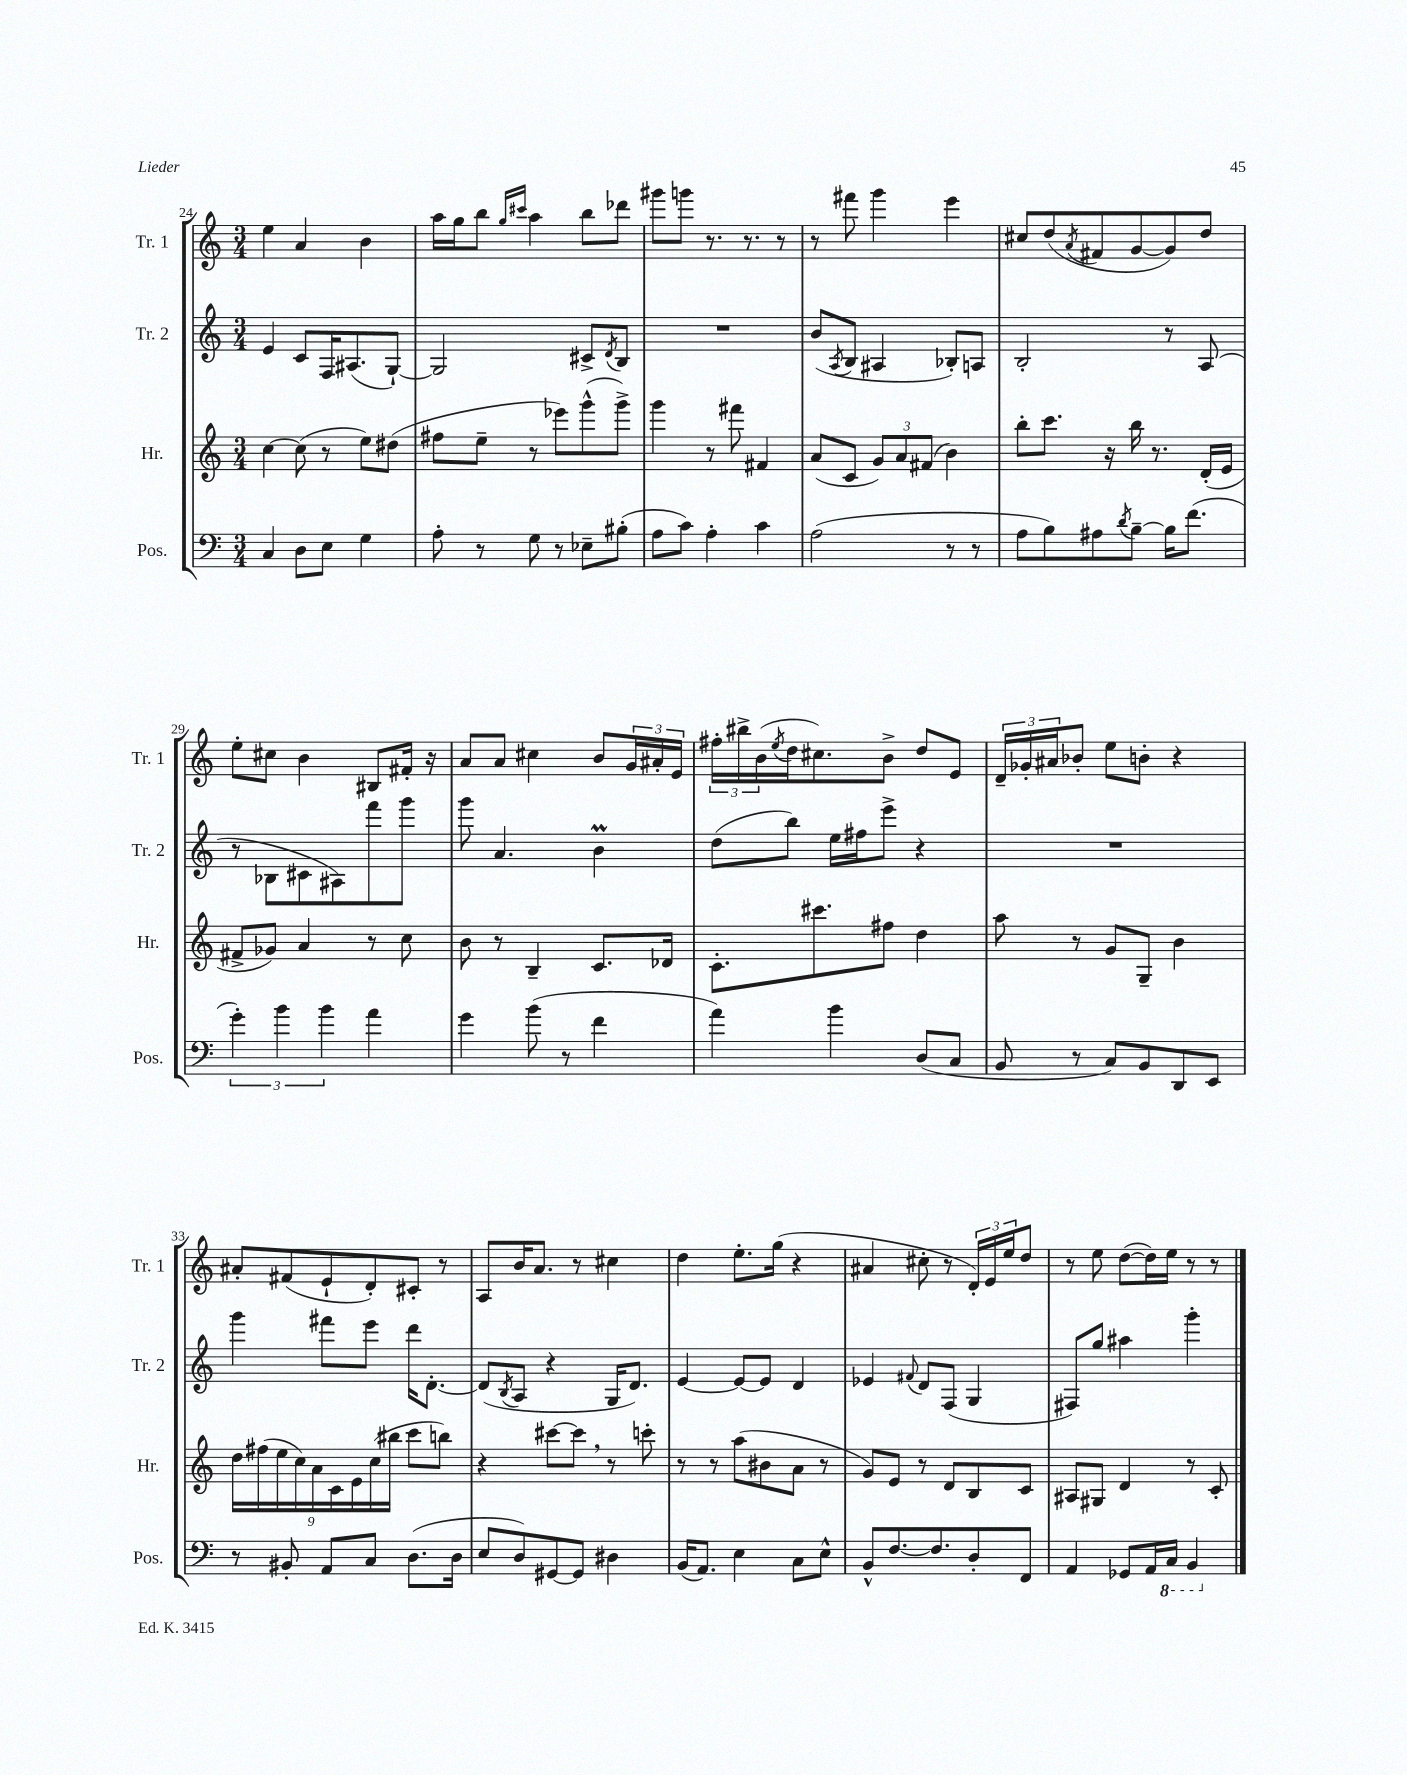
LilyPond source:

<<
\new StaffGroup <<
\new Staff = "s0" \with { instrumentName = "Tr. 1" shortInstrumentName = "Tr. 1" } {
    \clef treble \key c \major \numericTimeSignature \time 3/4
    e''4 a'4 b'4 |
    a''16 g''16 b''8 \grace { g''16 cis'''16 } a''4 b''8 des'''8 |
    gis'''8 g'''8 r8. r8. r8 |
    r8 fis'''8 g'''4 e'''4 |
    cis''8 d''8( \acciaccatura { a'8 } fis'8 g'8~ g'8) d''8 |
    e''8-. cis''8 b'4 bis8 fis'16-. r16 |
    a'8 a'8 cis''4 b'8 \tuplet 3/2 { g'16 ais'16-. e'16 } |
    \tuplet 3/2 { fis''16-. bis''16-> b'16( } \acciaccatura { e''8 } d''16 cis''8.) b'8-> d''8 e'8 |
    \tuplet 3/2 { d'16-- ges'16-. ais'16 } bes'8-. e''8 b'8-. r4 |
    ais'8-. fis'8( e'8-! d'8-.) cis'8-. r8 |
    a8 b'16 a'8. r8 cis''4 |
    d''4 e''8.-. g''16( r4 |
    ais'4 cis''8-. r8 \tuplet 3/2 { d'16-.) e'16 e''16 } d''8 |
    r8 e''8 d''8~( d''16) e''16 r8 r8 \bar "|." |
}
\new Staff = "s1" \with { instrumentName = "Tr. 2" shortInstrumentName = "Tr. 2" } {
    \clef treble \key c \major \numericTimeSignature \time 3/4
    e'4 c'8 f16 ais8.( g8~-!) |
    g2 cis'8-> \acciaccatura { d'8 } b8 |
    R2. |
    b'8( \acciaccatura { a8 } b8 ais4 bes8-.) a8 |
    b2-. r8 a8( |
    r8 bes8 cis'8 ais8) f'''8 g'''8 |
    g'''8 a'4. b'4\prall |
    d''8( b''8) e''16 fis''16 e'''8-> r4 |
    R2. |
    g'''4 fis'''8 e'''8 d'''16 d'8.~-. |
    d'8( \acciaccatura { b8 } a8 r4 g16 d'8.) |
    e'4~ e'8~ e'8 d'4 |
    ees'4 \appoggiatura { fis'8 } d'8 f8( g4 |
    fis8) g''8 ais''4 g'''4-. \bar "|." |
}
\new Staff = "s2" \with { instrumentName = "Hr." shortInstrumentName = "Hr." } {
    \clef treble \key c \major \numericTimeSignature \time 3/4
    c''4~ c''8( r8 e''8) dis''8( |
    fis''8 e''8-- r8 ees'''8) g'''8-^( g'''8->) |
    g'''4 r8 fis'''8 fis'4 |
    a'8( c'8 \tuplet 3/2 { g'8) a'8 fis'8( } b'4) |
    b''8-. c'''8. r16 b''16 r8. d'16-.( e'16 |
    fis'8-> ges'8) a'4 r8 c''8 |
    b'8 r8 b4-- c'8. des'16 |
    c'8.-. cis'''8. fis''8 d''4 |
    a''8 r8 g'8 g8-- b'4 |
    \tuplet 9/8 { d''16 fis''16( e''16 c''16) a'16 c'16 e'16 c''16( bis''16 } c'''8 b''8) |
    r4 cis'''8~ cis'''8 \breathe r8 c'''8-. |
    r8 r8 a''8( bis'8 a'8 r8 |
    g'8) e'8 r8 d'8 b8 c'8 |
    ais8 gis8 d'4 r8 c'8-. \bar "|." |
}
\new Staff = "s3" \with { instrumentName = "Pos." shortInstrumentName = "Pos." } {
    \clef bass \key c \major \numericTimeSignature \time 3/4
    c4 d8 e8 g4 |
    a8-. r8 g8 r8 ees8-- bis8-.( |
    a8 c'8) a4-. c'4 |
    a2( r8 r8 |
    a8 b8) ais8 \acciaccatura { d'8 } b8~-- b16 f'8.( |
    \tuplet 3/2 { g'4-.) b'4 b'4 } a'4 |
    g'4 b'8( r8 f'4 |
    a'4) b'4 d8( c8 |
    b,8 r8 c8) b,8 d,8 e,8 |
    r8 bis,8-. a,8 c8 d8.( d16 |
    e8 d8) gis,8~ gis,8 dis4 |
    b,16( a,8.) e4 c8 e8-^ |
    b,8-^ f8.~ f8. d8-. f,8 |
    a,4 ges,8 a,16 \ottava #-1 c,16 b,,4 \ottava #0 \bar "|." |
}
>>
>>
\layout { \context { \Score currentBarNumber = #24 } }
